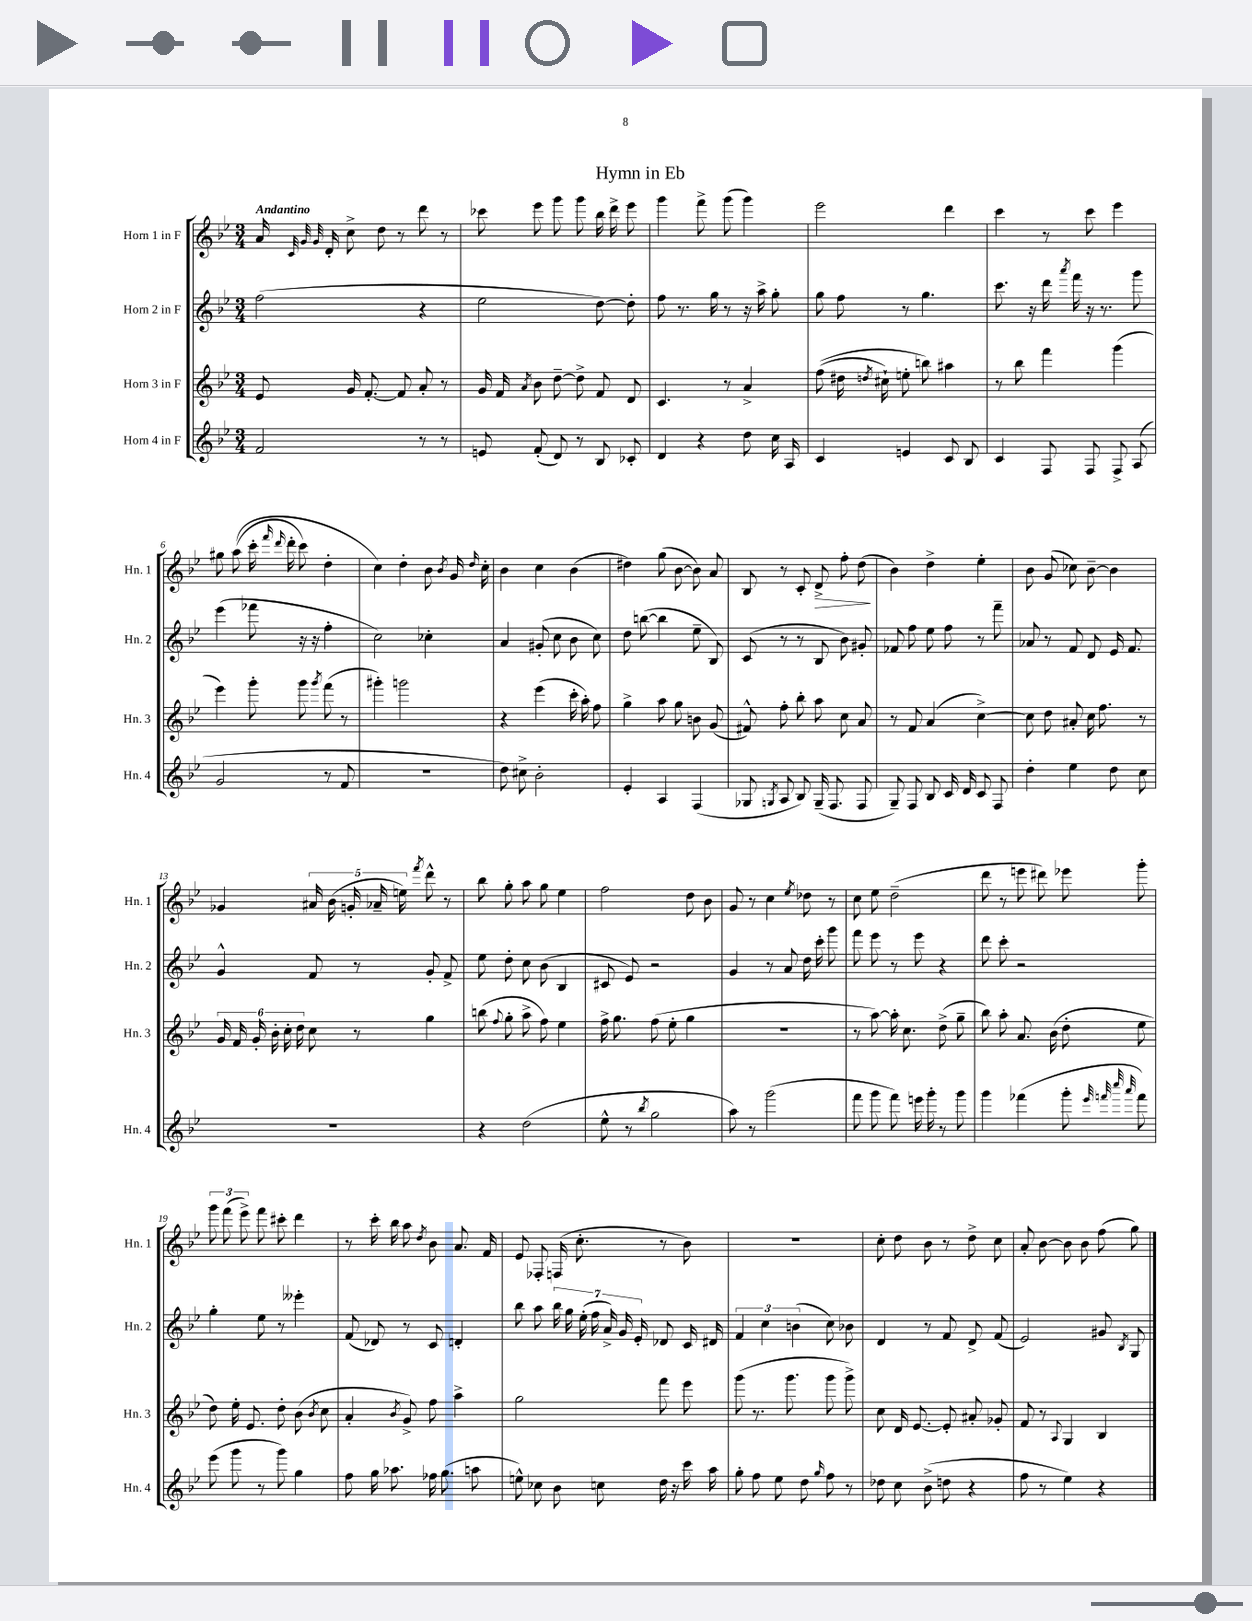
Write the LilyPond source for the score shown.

\header { title = "Hymn in Eb" }
<<
\new StaffGroup <<
\new Staff = "s0" \with { instrumentName = "Horn 1 in F" shortInstrumentName = "Hn. 1" } {
    \clef treble \key bes \major \numericTimeSignature \time 3/4 \tempo "Andantino"
    \autoBeamOff a'16 \grace { c'32 g'32 g'32 } d'16-. c''8-> d''8 r8 d'''8 r8 |
    ces'''8 ees'''8 g'''8 g'''8 bes''16 d'''16-> ees'''8 |
    g'''4 f'''8-> g'''8( g'''4) |
    ees'''2 d'''4 |
    c'''4 r8 c'''8 ees'''4 |
    gis''8 a''8(\( c'''16-. \grace { f'''16 d'''16 } d'''16-. c'''8) d''4-. |
    c''4\) d''4-. bes'8 \acciaccatura { bes'8 } g'16 \grace { d''16 } c''16-. |
    bes'4 c''4 bes'4( |
    dis''4) g''8( bes'8~ bes'8) a'8 |
    bes8 r8 c'8-. d'8->\> f''8-. d''8\!( |
    bes'4) d''4-> ees''4-. |
    bes'8 g'8( ces''8) bes'8~-- bes'4 |
    ges'4 \tuplet 5/4 { ais'16 bes'16( g'16-. aes'16-- e''16) } \acciaccatura { f'''8 } d'''8-^ r8 |
    bes''8 g''8-. a''8 g''8 ees''4 |
    f''2 d''8 bes'8 |
    g'8 r8 c''4 \acciaccatura { ees''8 } des''8 r8 |
    c''8 ees''8 d''2--( |
    d'''8 r8 e'''8 dis'''8) ees'''8 g'''8-. |
    \tuplet 3/2 { g'''8 f'''8( ees'''8->) } f'''8 cis'''8-. d'''4 |
    r8 c'''16-. bes''16 a''8 \acciaccatura { d''8 } bes'8 a'8. f'16 |
    ees'8 fes8-. f16( c''8.-. r8 bes'8) |
    R2. |
    c''8-. d''8 bes'8 r8 d''8-> c''8 |
    a'8-. bes'8~ bes'8 bes'8 f''8( g''8) \bar "|." |
}
\new Staff = "s1" \with { instrumentName = "Horn 2 in F" shortInstrumentName = "Hn. 2" } {
    \clef treble \key bes \major \numericTimeSignature \time 3/4
    \autoBeamOff f''2( r4 |
    ees''2 d''8~) d''8-. |
    f''8 r8. g''16 r8 r16 a''16-> g''8-. |
    g''8 f''8 r8 g''4. |
    c'''8. r16 d'''16 \acciaccatura { a'''8 } f'''16 r16 r8. g'''8 |
    ees'''4( fes'''8 r16 r16 f''4-. |
    c''2) ces''4-. |
    a'4 gis'8-.( c''8 bes'8 c''8) |
    d''8 b''8~( b''4 ees''8-- bes8) |
    c'8( r8 r8 bes8 bes'8) gis'8-. |
    fes'8 f''8 ees''8 f''8 r8 f'''8-- |
    aes'8 r8 f'8 d'8 ees'16 f'8. |
    g'4-^ f'8 r8 g'8-. f'8-> |
    ees''8 d''8-. c''8 bes'8( bes4 |
    cis'8 ees'8) r2 |
    g'4 r8 a'8 d''16 c'''16-. g'''8 |
    f'''8 ees'''8 r8 ees'''8 r4 |
    d'''8 c'''8-. r2 |
    g''4-. ees''8 r8 eeses'''4-. |
    f'8( des'8) r8 c'8 d'4-. |
    bes''8 a''8 \tuplet 7/4 { bes''16 g''16 ees''16-.( f''16 a'16->) g'16 ees'16-. } des'8 c'16 dis'16 |
    \tuplet 3/2 { f'4 c''4 b'4( } c''8) bes'8 |
    d'4 r8 f'8 d'8-> f'8( |
    ees'2) gis'8 \acciaccatura { bes8 } g8 \bar "|." |
}
\new Staff = "s2" \with { instrumentName = "Horn 3 in F" shortInstrumentName = "Hn. 3" } {
    \clef treble \key bes \major \numericTimeSignature \time 3/4
    \autoBeamOff ees'8 g'16 f'8.~-. f'8 a'8-. r8 |
    g'16 f'16 \acciaccatura { a'8 } bes'8 d''8~-- d''8-> f'8 d'8 |
    c'4. r8 a'4-> |
    f''8(\( dis''16 \acciaccatura { d''8 } cis''16-!) e''8-. b''8\) ais''4 |
    r8 bes''8 f'''4 g'''4( |
    ees'''4) g'''8-. g'''8 \acciaccatura { g'''8 } f'''8( r8 |
    gis'''4-.) g'''2 |
    r4 ees'''4( c'''16-. a''16-.) f''8 |
    g''4-> a''8 g''8 b'8 g'8( |
    fis'8-^) f''8-. bes''8-. a''8 c''8 a'8 |
    r8 f'8 a'4( c''4~->) |
    c''8 d''8 ais'8-. c''16 f''8. r8 |
    \tuplet 6/4 { g'16 f'16 g'16-. bes'16-. c''16-. d''16 } c''8 r8 g''4 |
    b''8( \appoggiatura { f''8 } g''8-. a''8-> f''8) ees''4 |
    f''16-> g''8. f''8( ees''8-. g''4 |
    R2. |
    r8 a''8~) a''16-. c''8. d''8->( g''8-- |
    bes''8) a''8-. a'8. bes'16( d''8-. ees''8 |
    d''8) ees''16-. ees'8. d''8-. bes'8( \acciaccatura { bes'8 } c''8 |
    a'4-. \acciaccatura { bes'8 } g'8->) f''8 a''4-> |
    g''2 f'''8 ees'''8 |
    g'''8( r8. g'''8. g'''8 g'''8->) |
    c''8 d'16 ees'8.~ ees'8-. ais'8-. ges'8-. |
    f'8 r8 \appoggiatura { a8 } g4 bes4 \bar "|." |
}
\new Staff = "s3" \with { instrumentName = "Horn 4 in F" shortInstrumentName = "Hn. 4" } {
    \clef treble \key bes \major \numericTimeSignature \time 3/4
    \autoBeamOff f'2 r8 r8 |
    e'8 f'8-.( d'8) r8 bes8 ces'8-. |
    d'4 r4 d''8 c''16 a16 |
    c'4 e'4 c'8 bes8 |
    c'4 f8 f8 f8-> a8( |
    g'2 r8 f'8 |
    R2. |
    d''8) cis''8-> bes'2-. |
    ees'4-. a4 f4( |
    ges8 \acciaccatura { g8 } a8 bes8) g16--( f8. f8 |
    g8--) f8 bes8 c'16 d'16 c'8 f8 |
    d''4-. ees''4 d''8 c''8 |
    R2. |
    r4 d''2( |
    ees''8-^ r8 \acciaccatura { bes''8 } g''2 |
    a''8) r8 g'''2( |
    f'''8 g'''8 f'''8) e'''16 g'''16-. r8 g'''8 |
    g'''4 fes'''4( g'''8-. \grace { ees'''32 f'''32 c''''32 a'''32 } f'''8) |
    ees'''8( g'''8 r8 g'''8) g''4 |
    f''8 g''16 aes''8. fes''16 g''8.( a''8 |
    e''8-^) ces''8 bes'8 c''8 d''16 r16 c'''16 a''16 |
    g''8-. f''8 ees''8 d''8 \grace { g''16 } f''8 r8 |
    des''8 c''8 bes'8->( d''8 r4 |
    f''8 r8 ees''4) r4 \bar "|." |
}
>>
>>
